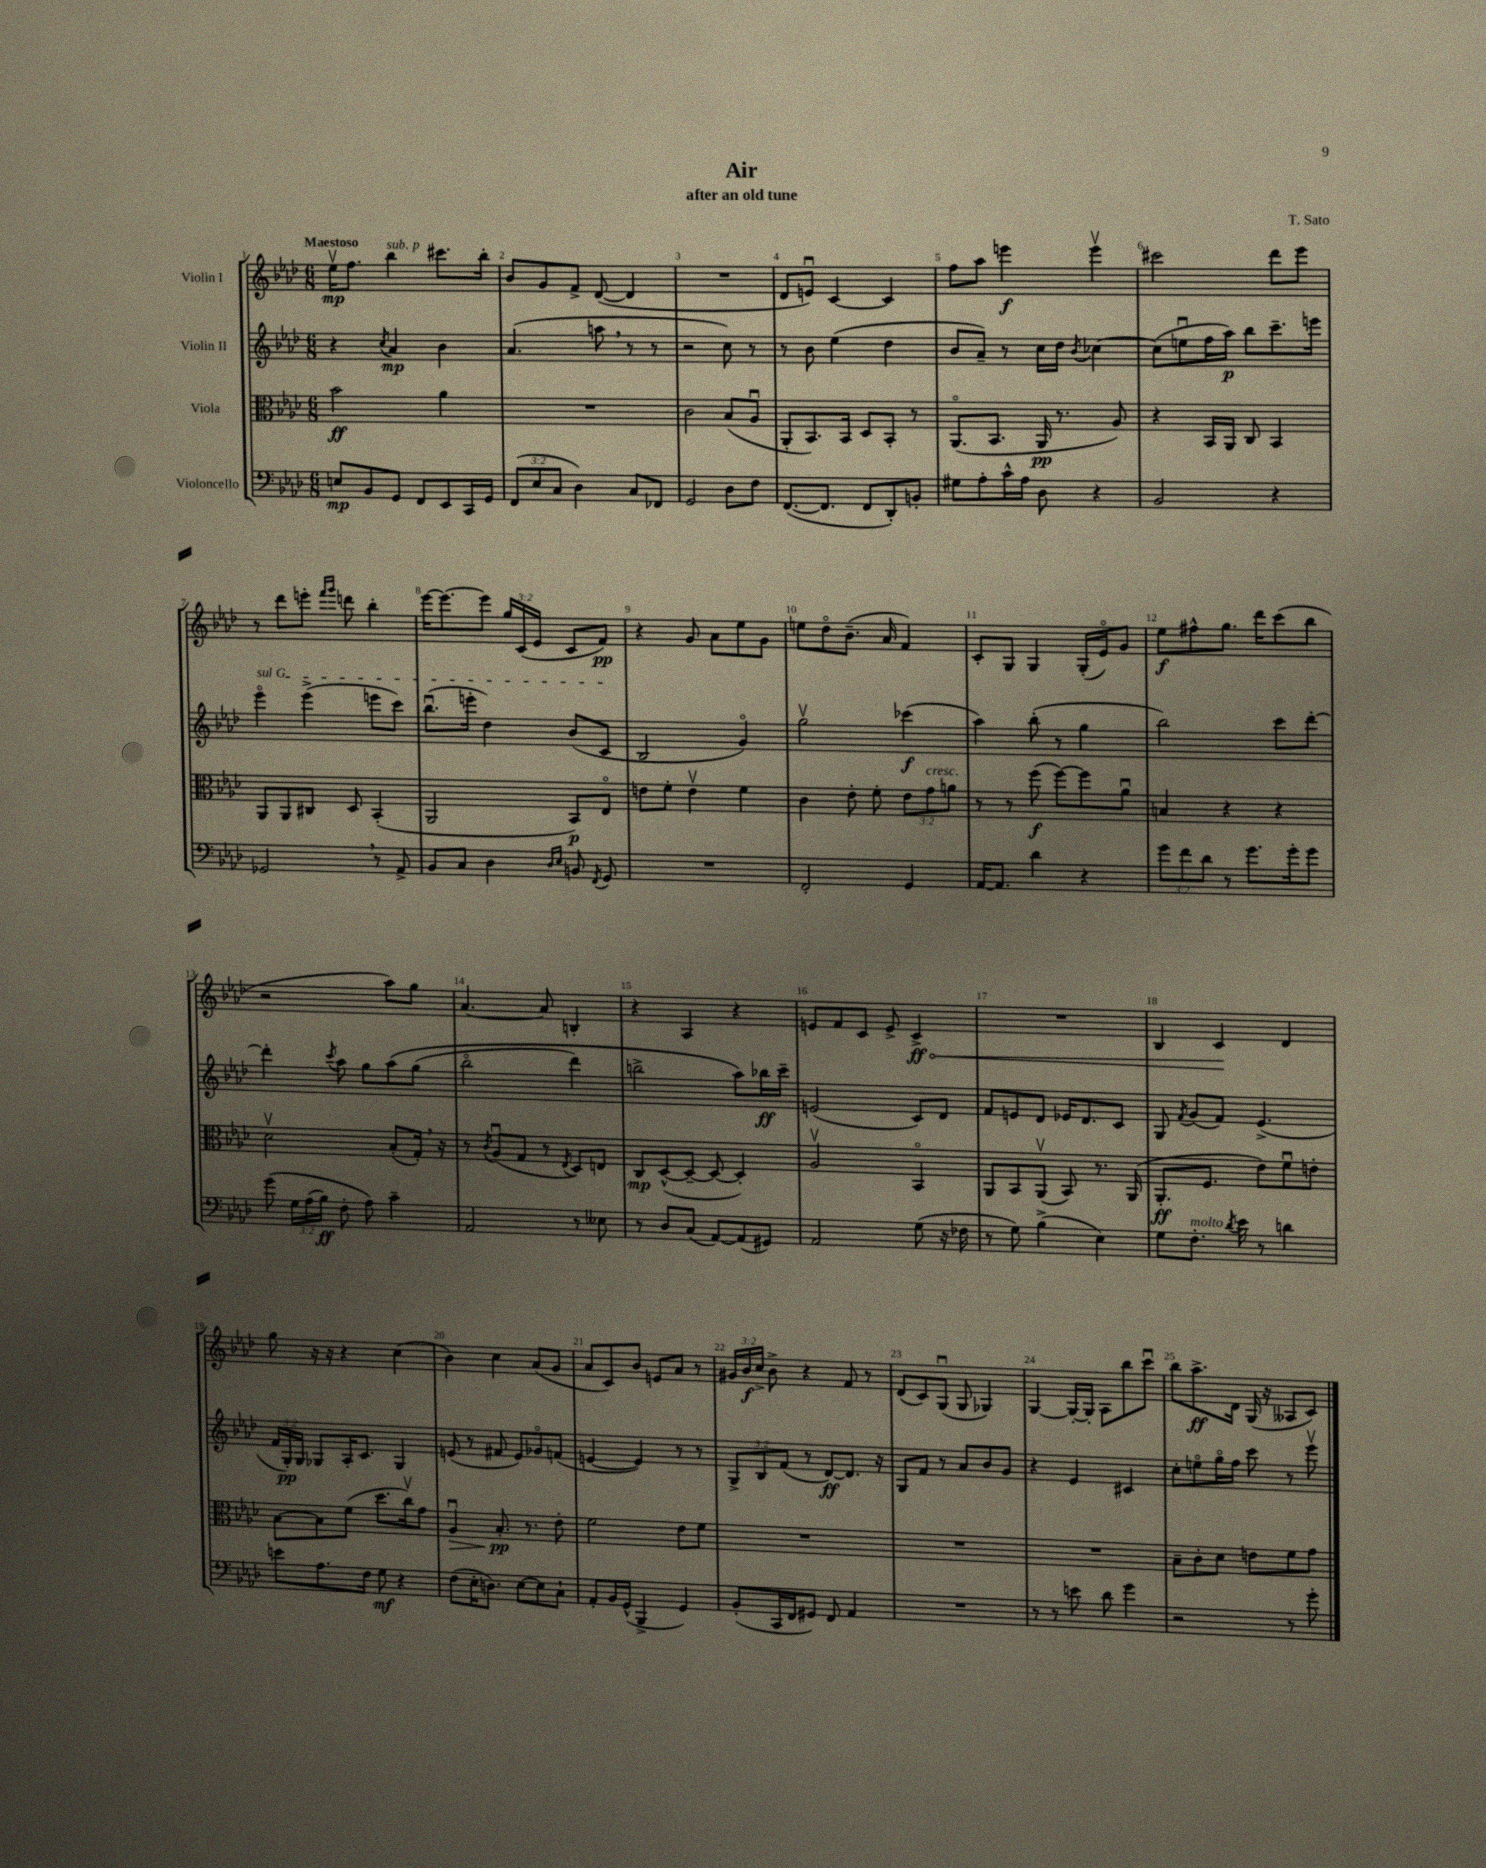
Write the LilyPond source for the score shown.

\header { title = "Air" composer = "T. Sato" subtitle = "after an old tune" }
<<
\new StaffGroup <<
\new Staff = "s0" \with { instrumentName = "Violin I" } {
    \clef treble \key aes \major \numericTimeSignature \time 6/8 \override Staff.TupletNumber.text = #tuplet-number::calc-fraction-text \tempo "Maestoso"
    \autoBeamOff ees''16[\upbow\mp f''8.] bes''4^\markup { \italic "sub. p" } cis'''8.[ bes''16]-. |
    bes'8[ g'8 f'8]-> des'8~( des'4 |
    R2. |
    des'8[ e'8]\downbow) c'4~ c'4 |
    f''8[ aes''8] e'''4\f e'''4\upbow |
    cis'''2 des'''8[ ees'''8] |
    r8 des'''8[ e'''8]-. \grace { f'''16[ g'''16] } d'''8 bes''4-. |
    ees'''16[~ ees'''8.~ ees'''8] \tuplet 3/2 { g''16[ c'16( ees'16] } c'8[ f'8]\pp) |
    r4 g'8 aes'8[ ees''8 g'8] |
    e''8[ des''8\flageolet bes'8.]--( aes'16 f'4) |
    c'8[-. g8] g4 g16[-.( ees'16\flageolet) g'8] |
    ees''8[\f fis''8-^ g''8.] des'''16[ c'''8( bes''8] |
    r2 aes''8[) g''8] |
    aes'4.~ aes'8 b4-. |
    r4 aes4 r4 |
    e'8[ f'8 c'8] e'8-> \once \override Hairpin.circled-tip = ##t c'4->\ff\< |
    R2. |
    bes4 c'4\! des'4 |
    g''8 r16 r16 r4 c''4( |
    bes'4) c''4 aes'8[( g'8] |
    aes'8[ c'8) bes'8] e'8[ aes'8] r8 |
    \tuplet 3/2 { gis'16[ bes'16\f c''16]-> } bes'8-> r4 f'8 r8 |
    des'8[( c'8) g8]\downbow( g8 ges4) |
    g4~ g16[~-. g16]-. aes8[ bes''8 c'''8]\downbow |
    bes''8[ aes''8.->\ff des'16] g16( r16 aeses8[ c'8]) \bar "|." |
}
\new Staff = "s1" \with { instrumentName = "Violin II" } {
    \clef treble \key aes \major \numericTimeSignature \time 6/8 \override Staff.TupletNumber.text = #tuplet-number::calc-fraction-text
    \autoBeamOff r4 \acciaccatura { c''8 } aes'4\mp bes'4 |
    aes'4.( a''8 \breathe r8 r8 |
    r2 c''8) r8 |
    r8 bes'8 ees''4( des''4 |
    bes'8[ aes'8]--) r8 c''16[ des''16] \acciaccatura { bes'8 } ces''4~ |
    ces''8[( e''8\downbow f''16 aes''16]\p) bes''8[ c'''8.-- e'''16] |
    \once \override TextSpanner.bound-details.left.text = \markup { \italic "sul G" } ees'''4\flageolet\startTextSpan ees'''4->( e'''8[ c'''8]) |
    bes''8.[\downbow( e'''16]-. des''4) bes'8[( c'8]\stopTextSpan |
    bes2 g'4\flageolet) |
    g''2\upbow ces'''4\f( |
    aes''4) bes''8-.( r8 g''4 |
    bes''2) c'''8[ des'''8]~-. |
    des'''4-. \acciaccatura { c'''8 } aes''8 g''8[ aes''8\( g''8]( |
    bes''2\flageolet des'''4) |
    b''2-> aes''8[\) bes''16\ff c'''16]-- |
    e'2( c'8[) des'8] |
    f'8[ e'8 des'8] ees'16[ des'8. c'8] |
    g8 \acciaccatura { f'8 } g'8[( f'8]) ees'4.->( |
    \tuplet 3/2 { f'16[ g16-.\pp) g16] } ges8[ aes16-. c'8.] ges4 |
    e'8( r8 fis'8 e'8[) ges'8\flageolet f'8]( |
    e'4~ e'4) r8 r8 |
    \tuplet 3/2 { g8[-> bes8 f'8]( } r8 des'8[~\ff) des'8.] r16 |
    g8[ f'8] r8 aes'8[ bes'8 g'8] |
    r4 ees'4 cis'4 |
    c''8[-. e''8\flageolet g''16\flageolet f''16] c'''8 r8 ees'''8\upbow \bar "|." |
}
\new Staff = "s2" \with { instrumentName = "Viola" } {
    \clef alto \key aes \major \numericTimeSignature \time 6/8 \override Staff.TupletNumber.text = #tuplet-number::calc-fraction-text
    \autoBeamOff bes'2\ff aes'4 |
    R2. |
    c'2 bes8[( aes8]\downbow |
    aes,8[-. bes,8.) bes,16] des8[ bes,8]-. r8 |
    aes,8.[\flageolet( bes,8.] aes,16\pp r8. aes8) |
    r4 bes,16[ aes,16] c8 bes,4 |
    aes,8[ aes,8 cis8] des8 bes,4-.( |
    aes,2 bes,8[\p) ees8]\flageolet |
    e'8[ f'8]-. e'4\upbow f'4 |
    c'4 ees'8-. f'8-. \tuplet 3/2 { ees'8[ g'8^\markup { \italic "cresc." } a'8] } |
    r8 r8 f''8\f( f''8[~) f''8 aes'8]\downbow |
    b4 r4 r4 |
    des'2\upbow bes8[-.( g16]-.) \breathe r16 |
    r8 \acciaccatura { c'8 } aes8[\downbow( g8] r8 \acciaccatura { ees8 } des8[) e8] |
    c8[\mp des8~-^( des8]~-- des8~ des4-.) |
    aes2\upbow bes,4\flageolet |
    aes,8[ bes,8 aes,8]\upbow( bes,8) r8. aes,16( |
    aes,8.[-.\ff f8.] ees'8[) f'8\downbow e'8]-. |
    bes8[~ bes8 f'8]( des''8.[ c''16\upbow) g'8] |
    aes4\downbow\> bes8.-.\pp\! r8. ees'8-. |
    f'2 ees'8[ f'8] |
    R2. |
    R2. |
    R2. |
    bes8[-- c'8-. des'8] e'8[ f'8 g'8] \bar "|." |
}
\new Staff = "s3" \with { instrumentName = "Violoncello" } {
    \clef bass \key aes \major \numericTimeSignature \time 6/8 \override Staff.TupletNumber.text = #tuplet-number::calc-fraction-text
    \autoBeamOff e8[\mp bes,8 g,8] f,8[ ees,8 c,16 g,16] |
    \tuplet 3/2 { f,8[( ees8 c8] } des4) c8[ fes,8] |
    g,2 des8[ f8] |
    f,8.[~( f,8.] f,8[ des,8-.) b,8]-. |
    gis8[ aes8-. c'16-^ aes16] des8 r4 |
    bes,2 r4 |
    ges,2 \breathe r8 aes,8-> |
    bes,8[ c8] des4 \grace { des16[ ees16] } b,8 \acciaccatura { f,8 } g,8 |
    R2. |
    f,2-. g,4 |
    aes,16[~ aes,8.] des'4 r4 |
    \tuplet 3/2 { g'8[ f'8 des'8] } r8 g'8.[ g'16-. g'8] |
    g'8\( \tuplet 3/2 { g16[ aes16( bes16]\ff) } f8-. aes8\) c'4-- |
    aes,2 r8 eeses8 |
    r8 des8[ c8]( aes,8[~) aes,8( gis,8]) |
    aes,2 g8( r16 fes16 |
    r8 g8) bes4->( ees4) |
    g8[ f8.]-.^\markup { \italic "molto" } \acciaccatura { des'8 } ees'16 r8 d'4 |
    e'8[ aes8. f16] g8\mf r4 |
    f8[( ees16-. d8.]) ees8[~ ees8 c8]-! |
    aes,8[-. bes,16 g,16]-^( bes,,4-> g,4) |
    bes,8[-.( c,16 f,16 gis,8]) f,8 aes,4 |
    R2. |
    r8 r8 e'8 des'8 g'4 |
    r2 r8 g'8-. \bar "|." |
}
>>
>>
\layout { \context { \Score \override BarNumber.break-visibility = ##(#f #t #t) barNumberVisibility = #all-bar-numbers-visible } }
